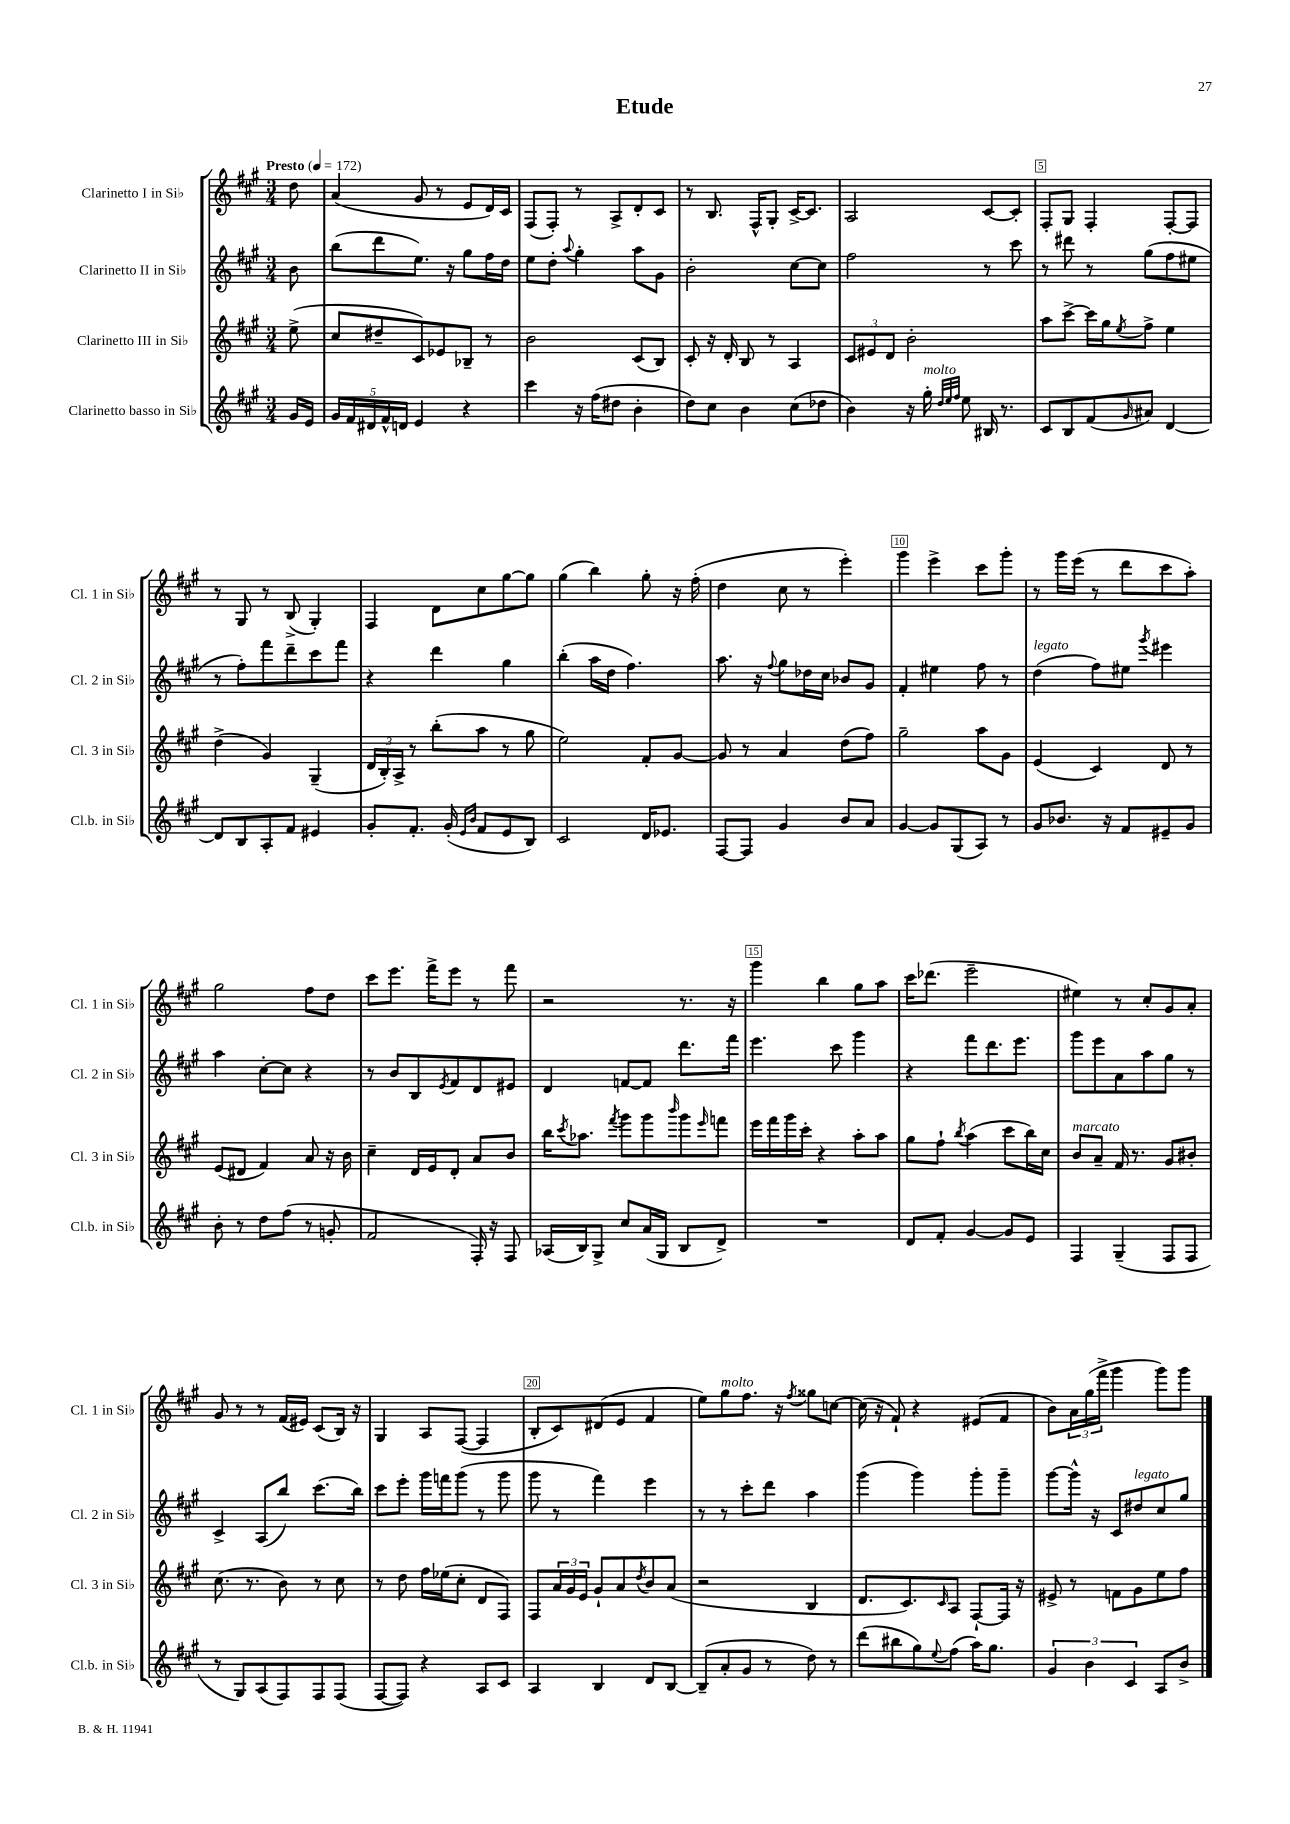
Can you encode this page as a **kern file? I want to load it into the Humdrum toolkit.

**kern	**kern	**kern	**kern
*staff4	*staff3	*staff2	*staff1
*clefG2	*clefG2	*clefG2	*clefG2
*k[f#c#g#]	*k[f#c#g#]	*k[f#c#g#]	*k[f#c#g#]
*M3/4	*M3/4	*M3/4	*M3/4
*MM172	*MM172	*MM172	*MM172
16g#	(8ee^	8b	8dd
16e	.	.	.
=	=	=	=
20g#	8cc#	(8bb	(4a
20f#	.	.	.
20d#	.	.	.
.	8dd#~	8ddd	.
20f#^^	.	.	.
20d	.	.	.
4e	8c#)	8.ee)	8g#
.	8e-	.	8r
.	.	16r	.
4r	8B-~	8gg#	8e
.	8r	16ff#	16d)
.	.	16dd	16c#
=	=	=	=
4ccc#	2b	8ee	(8F#
.	.	8dd'	8F#')
.	.	8qqaa	.
16r	.	4gg#'	8r
(16ff#	.	.	.
8dd#	.	.	8A^
4b'	(8c#	8aa	8d'
.	8B)	8g#	8c#
=	=	=	=
8dd)	8c#'	2b'	8r
8cc#	16r	.	8.B
.	16d'	.	.
4b	8B	.	.
.	.	.	16F#^^
.	8r	.	8G#'
(8cc#	4A	[8cc#	[16c#^
.	.	.	8.c#]
8dd-	.	8cc#]	.
=	=	=	=
4b)	12c#	2ff#	2A
.	12e#	.	.
.	12d	.	.
16r	2b'	.	.
16gg#'	.	.	.
32qqdd	.	.	.
32qqee	.	.	.
32qqff#	.	.	.
8ee	.	.	.
16B#	.	8r	[8c#
8.r	.	.	.
.	.	8ccc#	8c#']
=	=	=	=
8c#	8aa	8r	8F#'
8B	[8ccc#^	8ddd#	8G#
(8f#	16ccc#]	8r	4F#'
.	16gg#	.	.
16qqg#	8qee	.	.
8a#)	8ff#^	(8gg#	.
[4d	4ee	8ff#	[8F#'
.	.	8ee#	8F#]
=	=	=	=
8d]	(4dd^	8r	8r
8B	.	8ff#')	8G#
8A'	4g#)	8fff#	8r
8f#	.	8ddd~	(8B^
4e#	(4G#~	8ccc#	4G#')
.	.	8fff#	.
=	=	=	=
8g#'	24d	4r	4F#
.	24B')	.	.
.	24A^	.	.
8.f#'	8r	.	.
.	(8bb'	4ddd	8d
(16g#'	.	.	.
16qqe	.	.	.
16qqb	.	.	.
8f#	8aa	.	8cc#
8e	8r	4gg#	[8gg#
8B)	8gg#	.	8gg#]
=	=	=	=
2c#	2ee)	(4bb'	(4gg#
.	.	16aa	4bb)
.	.	16dd	.
.	.	4.ff#)	.
16d	8f#'	.	8gg#'
8.e-	.	.	.
.	[8g#	.	16r
.	.	.	(16ff#'
=	=	=	=
[8F#	8g#]	8.aa	4dd
8F#]	8r	.	.
.	.	16r	.
.	.	8qqff#	.
4g#	4a	8gg#	8cc#
.	.	16dd-	8r
.	.	16cc#	.
8b	(8dd	8b-	4eee')
8a	8ff#)	8g#	.
=	=	=	=
[4g#	2gg#~	4f#'	4ggg#
8g#]	.	4ee#	4eee^
(8G#	.	.	.
8A)	8aa	8ff#	8ccc#
8r	8g#	8r	8ggg#'
=	=	=	=
8g#	(4e	(4dd	8r
8.b-	.	.	16ggg#
.	.	.	(16eee
.	4c#)	8ff#)	8r
16r	.	.	.
8f#	.	8ee#	8ddd
.	.	8qggg#	.
8e#~	8d	4eee#	8ccc#
8g#	8r	.	8aa')
=	=	=	=
8b'	(8e	4aa	2gg#
8r	8d#	.	.
8dd	4f#)	[8cc#'	.
(8ff#	.	8cc#]	.
8r	8a	4r	8ff#
8g'	16r	.	8dd
.	16b	.	.
=	=	=	=
2f#	4cc#~	8r	8ccc#
.	.	8b	8.eee
.	16d	8B	.
.	16e	.	16fff#^
.	.	8qe	.
.	8d'	8f#	8eee
16F#')	8a	8d	8r
16r	.	.	.
8F#	8b	8e#	8fff#
=	=	=	=
(16A-	16bb	4d	2r
.	8qccc#	.	.
16B)	8.aa-	.	.
8G#^	.	.	.
.	8qfff#	.	.
8cc#	8ggg#	[8f	.
(16a	8ggg#	8f]	.
16G#	.	.	.
.	16qqbbb	.	.
8B	8ggg#	8.ddd	8.r
.	16qqeee	.	.
8d^)	8fff	.	.
.	.	16fff#	16r
=	=	=	=
2.r	16eee	4.eee	4ggg#
.	16fff#	.	.
.	16ggg#	.	.
.	16ccc#'	.	.
.	4r	.	4bb
.	.	8ccc#	.
.	8aa'	4ggg#	8gg#
.	8aa	.	8aa
=	=	=	=
8d	8gg#	4r	16ccc#
.	.	.	(8.ddd-
8f#'	8ff#`	.	.
.	8qbb	.	.
[4g#	(4aa	8fff#	2eee~
.	.	8.ddd	.
8g#]	8ccc#	.	.
.	.	8.eee	.
8e	16bb)	.	.
.	16cc#	.	.
=	=	=	=
4F#	8b	8ggg#	4ee#)
.	8a~	8eee	.
(4G#~	16f#	8a	8r
.	8.r	.	.
.	.	8aa	8cc#'
8F#	8g#	8gg#	8g#
8F#	8b#'	8r	8a'
=	=	=	=
8r	(8.cc#	4c#^	8g#
8G#)	.	.	8r
.	8.r	.	.
(8A	.	(8A	8r
8F#)	8b)	8bb)	(16f#
.	.	.	16e#)
8F#	8r	(8.ccc#	(8c#
(8F#	8cc#	.	16B)
.	.	16bb)	16r
=	=	=	=
[8F#	8r	8ccc#	4G#
8F#])	8dd	8eee'	.
4r	16ff#	16ggg#	8A
.	(16ee-	16fff	.
.	8cc#'	(8ggg#	([8F#
8A	8d	8r	4F#]
8c#	8F#)	8ggg#	.
=	=	=	=
4A	8F#	8ggg#	8B'
.	24a	8r	8c#)
.	24g#	.	.
.	24e	.	.
4B	8g#`	4fff#)	(8d#
.	8a	.	8e
.	8qdd	.	.
8d	8b	4eee	4f#
[8B	(8a	.	.
=	=	=	=
(8B~]	2r	8r	8ee)
8a'	.	8r	8gg#
8g#	.	8ccc#'	8.ff#
8r	.	8ddd	.
.	.	.	16r
.	.	.	8qff#
8dd)	4B	4aa	8gg##
8r	.	.	[8cc
=	=	=	=
(8ddd	8.d	(4ggg#	(16cc]
.	.	.	16r
8bb#	.	.	8f#`)
.	8.c#)	.	.
8gg#)	.	4ggg#)	4r
8qqee	16qqc#	.	.
(8ff#	8A	.	.
16aa)	[8F#`	8ggg#'	(8e#
8.gg#	.	.	.
.	16F#]	8ggg#~	8f#
.	16r	.	.
=	=	=	=
6g#	8e#^	[8ggg#	8b)
.	8r	16ggg#^^]	24a
6b	.	.	(24gg#
.	.	16r	.
.	.	.	24fff#^
.	8f	8c#	4ggg#
6c#	.	.	.
.	8g#	8dd#	.
8A	8ee	8cc#	8ggg#)
8b^	8ff#	8gg#	8ggg#
==	==	==	==
*-	*-	*-	*-
